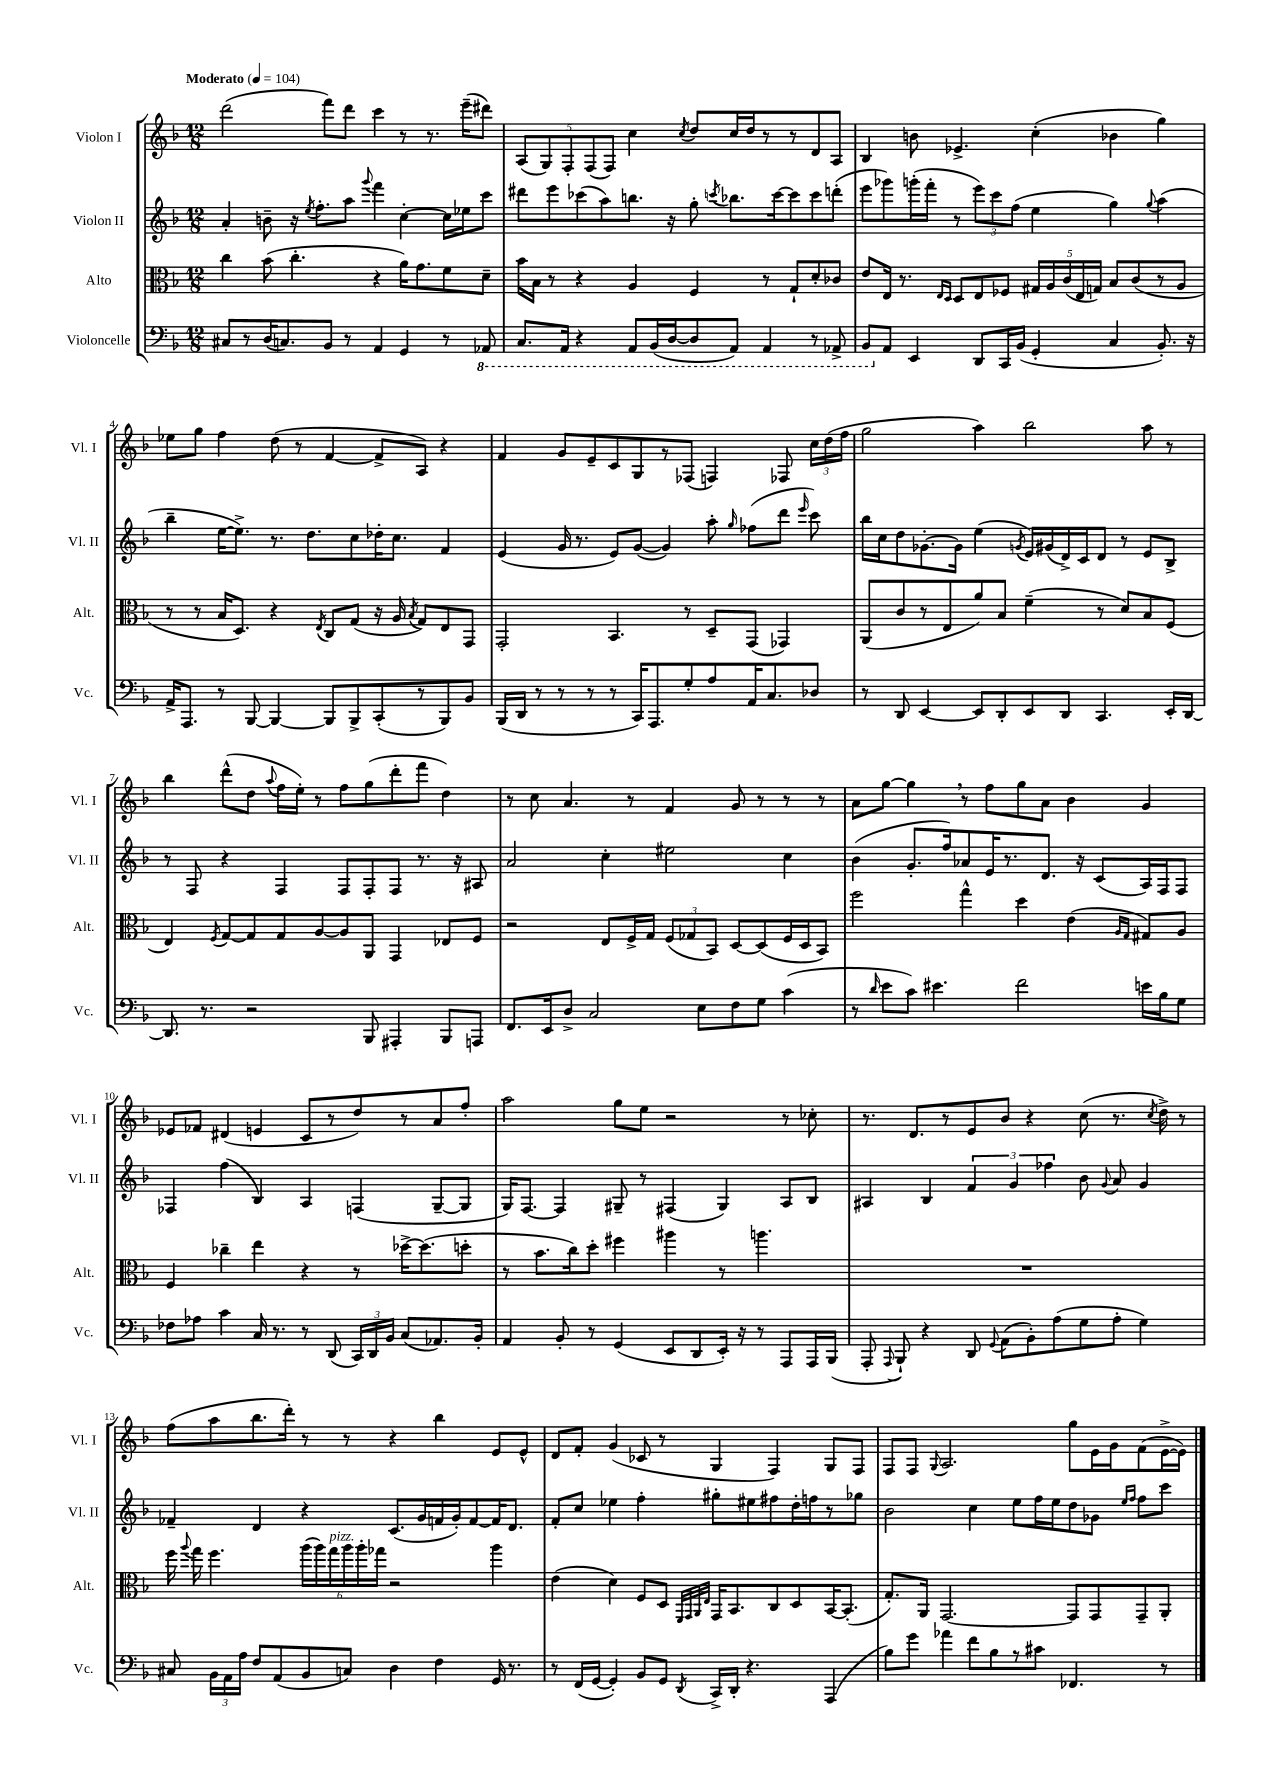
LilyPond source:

<<
\new StaffGroup <<
\new Staff = "s0" \with { instrumentName = "Violon I" shortInstrumentName = "Vl. I" } {
    \clef treble \key f \major \numericTimeSignature \time 12/8 \tempo "Moderato" 4 = 104
    \autoBeamOff d'''2( f'''8[) d'''8] c'''4 r8 r8. e'''16[--( dis'''8]) |
    \tuplet 5/4 { a8[( g8) f8-. f8( f8]) } c''4 \acciaccatura { c''8 } d''8[ c''16 d''16 r8 r8 d'8 a8] |
    bes4 b'8 ees'4.-> c''4-.( bes'4 g''4) |
    ees''8[ g''8] f''4 d''8( r8 f'4~ f'8[-> a8]) r4 |
    f'4 g'8[ e'8-- c'8 g8 r8 fes8]( f4) fes8 \tuplet 3/2 { c''16[ d''16( f''16] } |
    g''2 a''4) bes''2 a''8 r8 |
    bes''4 d'''8[-^( d''8] \appoggiatura { a''8 } f''16[ e''16]-.) r8 f''8[ g''8( d'''8-. f'''8] d''4) |
    r8 c''8 a'4. r8 f'4 g'8 r8 r8 r8 |
    a'8[ g''8]~ g''4 \breathe r8 f''8[ g''8 a'8] bes'4 g'4 |
    ees'8[ fes'8] dis'4( e'4 c'8[ r8 d''8) r8 a'8 f''8]-. |
    a''2 g''8[ e''8] r2 r8 ces''8-. |
    r8. d'8.[ r8 e'8 bes'8] r4 c''8( r8. \acciaccatura { c''8 } d''16->) r8 |
    f''8[( a''8 bes''8. d'''16]-.) r8 r8 r4 bes''4 e'8[ e'8]-^ |
    d'8[ f'8]-. g'4( ces'8 r8 g4 f4) g8[ f8] |
    f8[ f8] \appoggiatura { g8 } a2. g''8[ e'16 g'16 f'8( e'16~-> e'16]) \bar "|." |
}
\new Staff = "s1" \with { instrumentName = "Violon II" shortInstrumentName = "Vl. II" } {
    \clef treble \key f \major \numericTimeSignature \time 12/8
    \autoBeamOff a'4-. b'8-- r16 \acciaccatura { e''8 } f''8.[-. a''8] \appoggiatura { g'''8 } f'''4 c''4~-. c''16[ ees''16 c'''8] |
    dis'''8[ e'''8 ces'''8( a''8) b''8.] r16 g''8-. \acciaccatura { c'''8 } bes''8.[ c'''16~ c'''8 c'''8 d'''8]-.( |
    e'''8[ ges'''8) g'''16-.( f'''16]-. r8 \tuplet 3/2 { e'''8[) c'''8 f''8]( } e''4 g''4) \appoggiatura { g''8 } a''4( |
    bes''4-- e''16[~ e''8.]->) r8. d''8.[ c''8 des''16-. c''8.] f'4 |
    e'4( g'16 r8. e'8[) g'8]~( g'4) a''8-. \grace { g''16 } fes''8[( d'''8] \grace { e'''16 } c'''8) |
    bes''16[ c''16 d''8 ges'8.~-. ges'16] e''4( \acciaccatura { g'8 } e'16[) gis'16( d'16->) c'16 d'8] r8 e'8[ bes8]-> |
    r8 f8 r4 f4 f8[ f8-. f8] r8. r16 ais8 |
    a'2 c''4-. eis''2 c''4 |
    bes'4( g'8.[-. f''16) aes'8 e'16 r8. d'8.] r16 c'8[( a16) f16 f8] |
    fes4 f''4( bes4) a4 f4( g8[~-- g8] |
    g16[) f8.]~ f4 gis8-- r8 fis4( gis4) a8[ bes8] |
    ais4 bes4 \tuplet 3/2 { f'4 g'4 fes''4 } bes'8 \appoggiatura { g'8 } a'8 g'4 |
    fes'4-- d'4 r4 c'8.[( g'16 f'16 g'16-.) f'8~ f'16 d'8.] |
    f'8[-. c''8] ees''4 f''4-. gis''8[-. eis''8 fis''8 d''16-. f''16 r8 ges''8] |
    bes'2 c''4 e''8[ f''16 e''16 d''8 ges'8] \grace { e''16[ f''16] } f''8[ c'''8] \bar "|." |
}
\new Staff = "s2" \with { instrumentName = "Alto" shortInstrumentName = "Alt." } {
    \clef alto \key f \major \numericTimeSignature \time 12/8
    \autoBeamOff c''4 bes'8( c''4.-. r4 a'16[) g'8. f'8 d'8]-- |
    bes'16[ bes16] r8 r4 a4 f4 r8 g8[-! d'8-. ces'8] |
    e'8[ e16] r8. \grace { e16[ d16] } d8[ e8 fes8] \tuplet 5/4 { gis16[ a16 c'16( e16 g16]) } bes8[ c'8( r8 a8] |
    r8 r8 bes16[ d8.]) r4 \acciaccatura { e8 } c8[ g8]( r16 a16 \acciaccatura { bes8 } g8[) e8 g,8] |
    g,2-. bes,4. r8 d8[-- g,8]( ges,4) |
    a,8[( c'8 r8 e8 a'8) bes8] f'4--( r8 d'8[) bes8 f8]( |
    e4) \acciaccatura { f8 } g8[~ g8 g8 a8~ a8 a,8] g,4 ees8[ f8] |
    r2 e8[ f16-> g16] \tuplet 3/2 { f8[( ges8 bes,8]) } d8[~ d8( f16 d16 bes,8]) |
    f''2 g''4-^ d''4 e'4( \grace { a16[ g16] } gis8[) a8] |
    f4 ces''4-- e''4 r4 r8 des''16[~-> des''8.( d''8]-. |
    r8 bes'8.[ c''16) d''8]-. fis''4 ais''4 r8 a''4. |
    R1. |
    f''16 \appoggiatura { a''8 } g''16 f''4. \tuplet 6/4 { a''16[( a''16) g''16^\markup { \italic "pizz." } a''16 a''16-. ges''16] } r2 a''4 |
    e'4( d'4) f8[ d8] \grace { f,32[ g,32 a,32 e32] } g,16[ bes,8. c8 d8 bes,16~ bes,8.]-.( |
    g8.[-.) a,16] g,2.~ g,8[ g,8 g,8-- a,8]-. \bar "|." |
}
\new Staff = "s3" \with { instrumentName = "Violoncelle" shortInstrumentName = "Vc." } {
    \clef bass \key f \major \numericTimeSignature \time 12/8
    \autoBeamOff cis8[ r8 d16( c8.) bes,8] r8 a,4 g,4 r8 \ottava #-1 aes,,8 |
    c,8.[ a,,16] r4 a,,8[ bes,,16( d,16~ d,8 a,,8]) a,,4 r8 aes,,8-> |
    bes,,8[ \ottava #0 a,8] e,4 d,8[ c,16 bes,16]( g,4-. c4 bes,8.-.) r16 |
    a,16[-> a,,8.] r8 bes,,8~ bes,,4~ bes,,8[ bes,,8-> c,8-.( r8 bes,,8) bes,8] |
    bes,,16[( d,16] r8 r8 r8 r8 c,16[) a,,8. g8-. a8 a,16 c8. des8] |
    r8 d,8 e,4~ e,8[ d,8-. e,8 d,8] c,4. e,16[-. d,16]~ |
    d,8. r8. r2 bes,,8 ais,,4-. bes,,8[ a,,8] |
    f,8.[ e,16 d8]-> c2 e8[ f8 g8] c'4( |
    r8 \grace { d'16 } e'8[ c'8]) eis'4. f'2 e'16[ bes16 g8] |
    fes8[ aes8] c'4 c16 r8. r8 d,8( \tuplet 3/2 { c,16[) d,16 bes,16] } c8[( aes,8.) bes,16]-. |
    a,4 bes,8-. r8 g,4( e,8[ d,8 e,16]-.) r16 r8 a,,8[ a,,16 bes,,16]( |
    a,,8-. \appoggiatura { a,,8 } bes,,8-!) r4 d,8 \appoggiatura { g,8 } a,8[( bes,8-.) a8( g8 a8]-. g4) |
    cis8 \tuplet 3/2 { bes,16[ a,16 a16] } f8[ a,8( bes,8 c8]) d4 f4 g,16 r8. |
    r8 f,16[( g,16]~ g,4-.) bes,8[ g,8] \acciaccatura { d,8 } c,16[-> d,16]-. r4. a,,4( |
    bes8[) g'8] aes'4 f'8[ bes8 r8 cis'8] fes,4. r8 \bar "|." |
}
>>
>>
